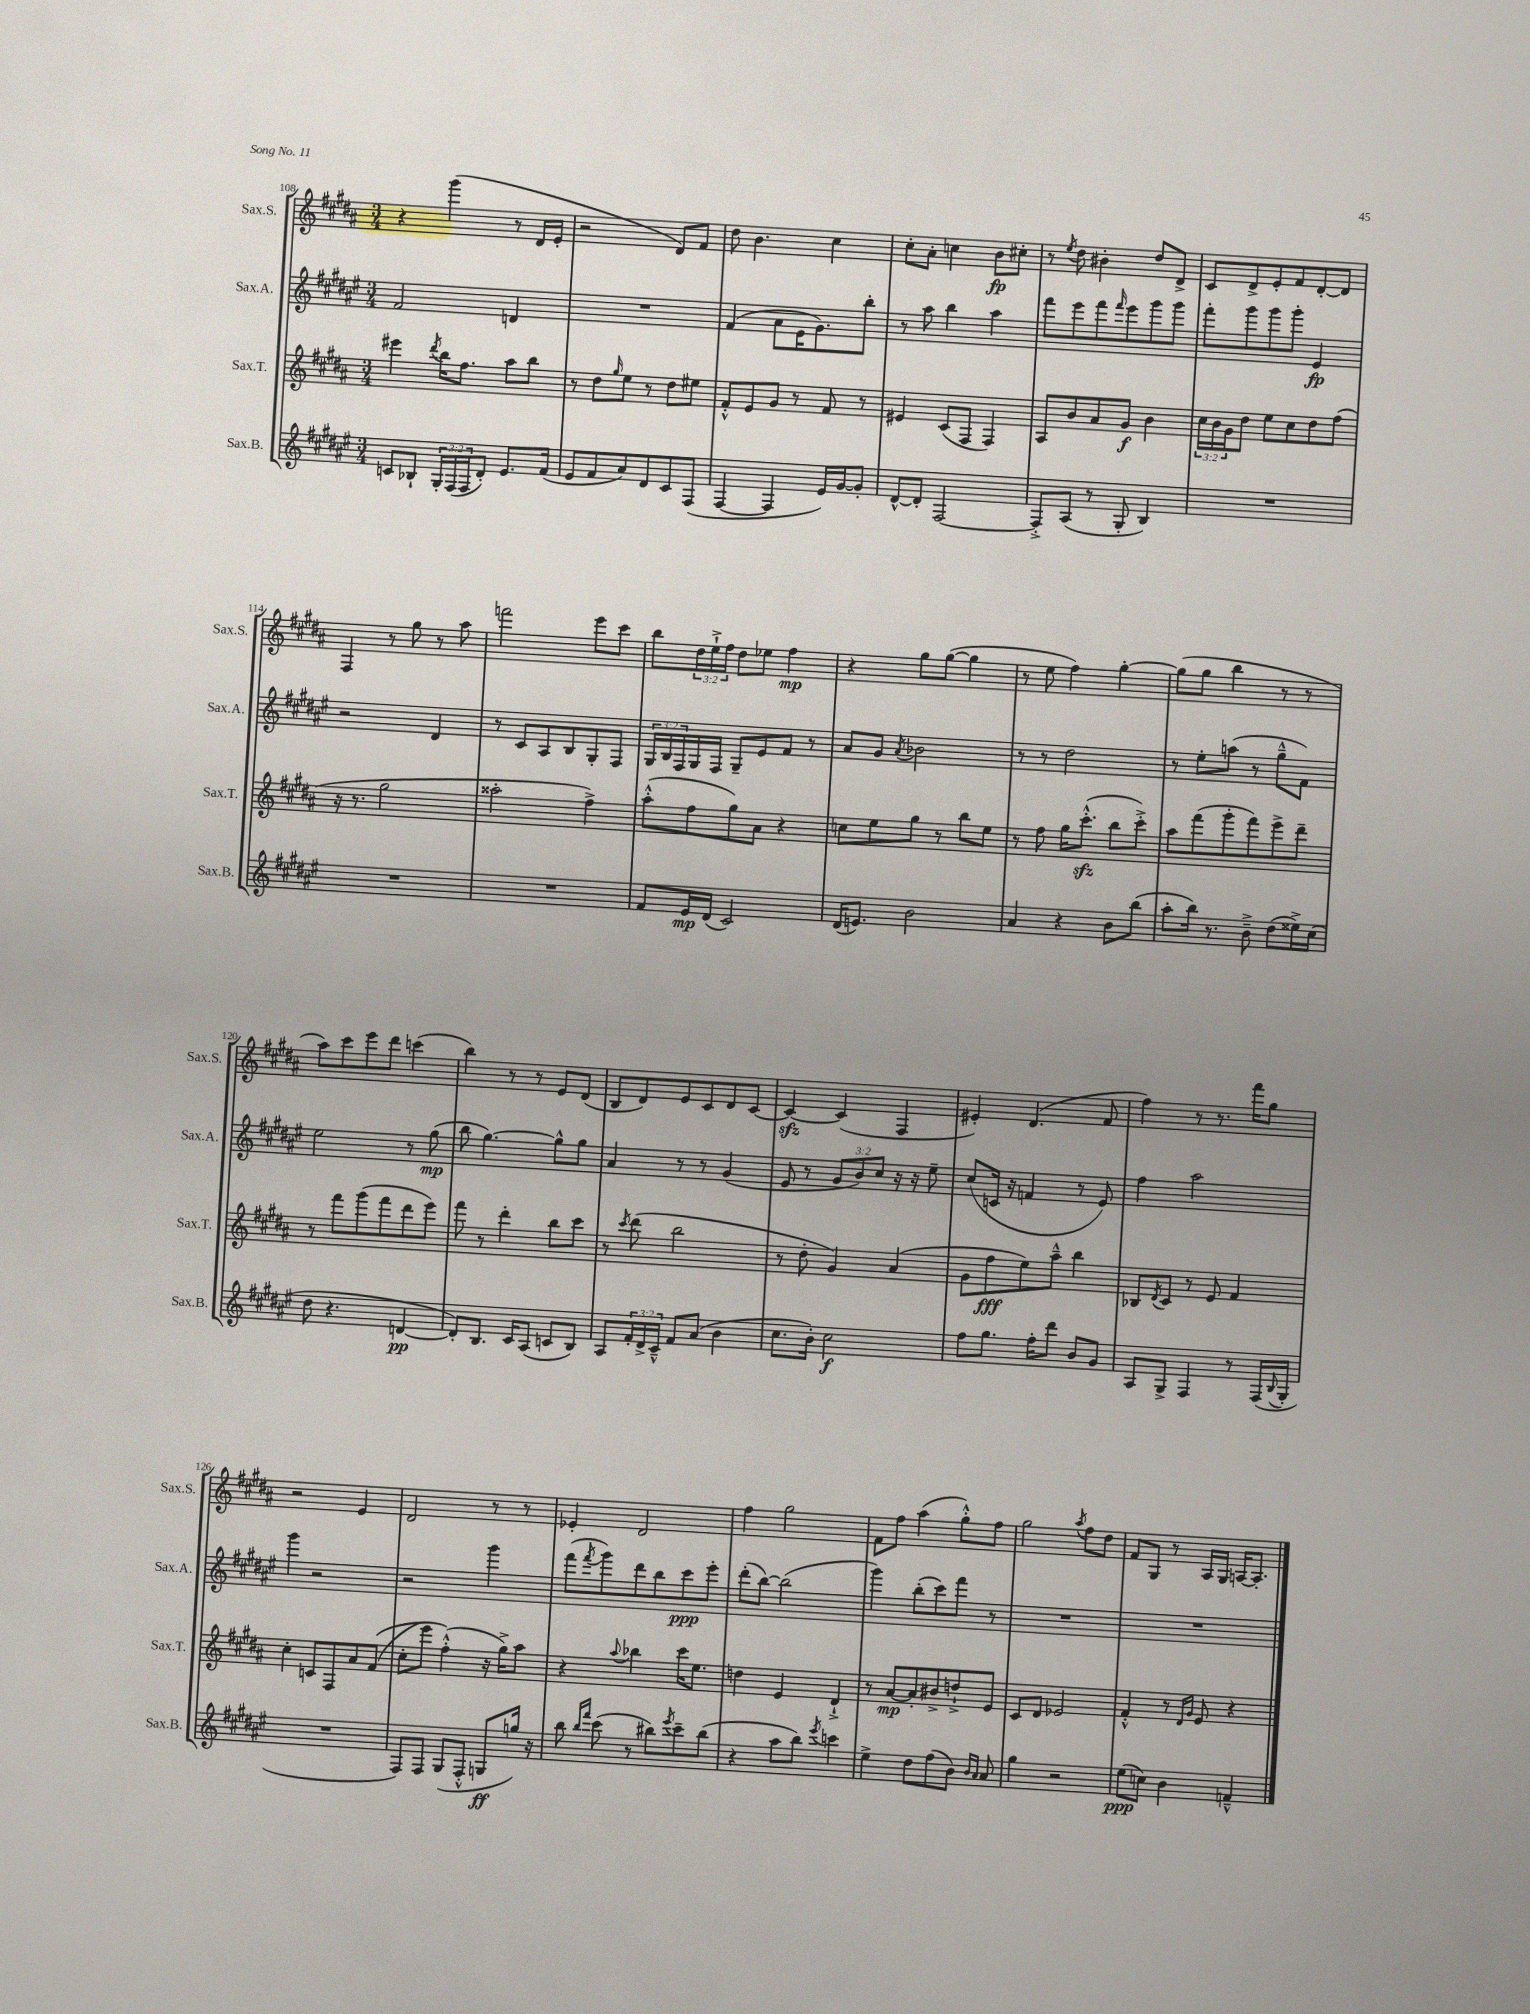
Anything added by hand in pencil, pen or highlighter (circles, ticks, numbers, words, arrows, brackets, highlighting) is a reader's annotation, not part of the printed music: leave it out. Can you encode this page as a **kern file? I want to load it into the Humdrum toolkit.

**kern	**kern	**kern	**kern
*staff4	*staff3	*staff2	*staff1
*clefG2	*clefG2	*clefG2	*clefG2
*k[f#c#g#d#a#e#]	*k[f#c#g#d#a#]	*k[f#c#g#d#a#e#]	*k[f#c#g#d#a#]
*M3/4	*M3/4	*M3/4	*M3/4
8c	4eee#	2f#	4r
8B-`	.	.	.
.	8qddd#	.	.
24G#'	16bb	.	(4ggg#
(24F#	.	.	.
.	8.ff#	.	.
24F#	.	.	.
8d#')	.	.	.
8.e#	8aa#	4d	8r
.	8bb	.	16d#
(16f#	.	.	16e'
=	=	=	=
8e#	8r	2.r	2r
8f#	8dd#	.	.
.	16qqgg#	.	.
8a#)	8ee	.	.
8d#	8r	.	.
8c#	8dd#	.	8d#)
(8F#	8ee#	.	8f#
=	=	=	=
[4F#	8f#'^^	(4f#	8dd#
.	8e	.	4.b
4F#]	8g#	8a#	.
.	8r	16e#	.
.	.	8.g#)	.
16e#)	8f#	.	4cc#
[16g#	.	.	.
8g#']	8r	8bb'	.
=	=	=	=
[8d#^^	4e#	8r	8cc#'
8d#']	.	8aa#	8a#'
[2F#	(8c#	4bb	4cc
.	8F#	.	.
.	4F#)	4aa#	8b
.	.	.	8cc#'
=	=	=	=
8F#'^]	8A#	8fff#	8r
.	.	.	8qee
(8A#	8b	8eee#	8dd#
8r	8a#	8fff#	4b#'
.	.	16qqfff#	.
8G#'	8g#	8eee#	.
4B)	4b	8ggg#	8dd#
.	.	8ggg#	8d#^
=	=	=	=
2.r	24cc#	8fff#'	8c#
.	24b	.	.
.	24g#	.	.
.	8dd#	8ggg#	8d#^
.	8ee	8ggg#	8e'
.	8cc#	8ggg#'	8f#
.	8dd#	4e#	[8d#'
.	(8ff#	.	8d#]
=	=	=	=
2.r	16r	2r	4F#
.	8.r	.	.
.	2gg#	.	8r
.	.	.	8gg#
.	.	4d#	8r
.	.	.	8aa#
=	=	=	=
2.r	2aa##'	8r	2fff
.	.	8c#	.
.	.	8A#	.
.	.	8B	.
.	4ff#^)	8G#'	8eee
.	.	8F#	8ccc#
=	=	=	=
8f#	(8aa#'^^	24G#	8bb
.	.	24B	.
.	.	24F#	.
16e#	8ff#	16G#	24dd#
.	.	.	24ee`^
(16d#	.	16F#	.
.	.	.	24ff#
2c#)	8gg#)	8G#~	8dd#
.	8a#	8e#	8ee-
.	4r	8f#	4ff#
.	.	8r	.
=	=	=	=
(16d#	8cc	8a#	4r
8.e)	.	.	.
.	8ee	8g#	.
.	.	8qa#	.
2b	8gg#	2b-	8gg#
.	8r	.	([8gg#
.	8bb	.	4gg#]
.	8ee	.	.
=	=	=	=
4a#	8r	8r	8r
.	8ff#	8r	8ee
4r	16gg#	2dd#	4ff#)
.	(8.ccc#'^^	.	.
8b	8bb	.	[4gg#'
(8bb	8ccc#'^)	.	.
=	=	=	=
8aa#'	8aa#	8r	(8gg#]
16bb)	(8fff#	8ee#'	8gg#
8.r	.	.	.
.	8ggg#'	(8aa	4bb
8b~^	8fff#)	8r	.
(8dd#	8eee^	8gg#~^^	8r
16ee##^)	8ddd#~	8f#)	8r
(16cc#	.	.	.
=	=	=	=
8dd#	8r	2ee#	8aa#)
4.r	8fff#	.	8ccc#
.	(8ggg#	.	8eee
.	8fff#	.	8ddd#
[4d	8ddd#	8r	(4ccc
.	8eee)	(8gg#	.
=	=	=	=
8d'])	8fff#	8bb	4bb)
8.B	8r	[4.gg#)	.
.	4ddd#'	.	8r
16c#	.	.	.
(8A#	.	.	8r
8c	8bb	8gg#^^]	8e
8B)	8ccc#	8gg#	(8d#
=	=	=	=
8A#	8r	4a#	8B
.	8qccc#	.	.
24f#'	(8ddd#	.	8d#)
24d#^	.	.	.
24c#~^^	.	.	.
8f#	2bb	8r	8e
(8a#	.	8r	8c#
4b	.	(4g#	8d#
.	.	.	[8c#
=	=	=	=
8.cc#	8r	8e#	4c#_
.	8dd#'	8r	.
16b')	.	.	.
2cc#	4g#)	12g#	(4c#]
.	.	12b)	.
.	.	12cc#	.
.	(4a#	16r	4F#
.	.	16r	.
.	.	8ee#~	.
=	=	=	=
8ff#	8g#	(8cc#	4e#')
8.gg#	8ff#	16c	.
.	.	16r	.
.	8ee)	4f	(4.d#
16ff#'	.	.	.
8ddd#	8aa#~^^	.	.
8b	4bb	8r	.
8g#	.	8e#)	8f#
=	=	=	=
8A#	8B-	4ff#	4ff#)
.	8qd#	.	.
8G#^	8c#	.	.
4F#	8r	2aa#	8r
.	8e	.	8.r
8r	4f#	.	.
.	.	.	16fff#
(16F#	.	.	8gg#
8qqB	.	.	.
16G#'	.	.	.
=	=	=	=
2.r	4cc#'	4ggg#	2r
.	8c	2r	.
.	8F#	.	.
.	8a#	.	4e
.	&((8f#	.	.
=	=	=	=
8F#)	8cc#'	2r	2d#
8F#	8eee)	.	.
(8G#	(4ff#'^^&)	.	.
8F#'^^	.	.	.
8G	16r	4ggg#	8r
.	16gg#^)	.	.
16gg)	8aa#	.	8r
16r	.	.	.
=	=	=	=
8bb	4r	(8fff#	4e-'
16qqbb	.	.	.
16qqfff#	.	8qfff#	.
(8ccc#	.	8ggg#)	.
.	8qqaa#	.	.
8r	4bb-	8ddd#	2d#
8bb#)	.	8bb	.
8qeee#	.	.	.
8ccc#~	16ccc#	8ccc#	.
.	8.ee	.	.
(8bb#	.	8eee#'	.
=	=	=	=
4r	4dd	(8ddd#'	4ff#
.	.	[8bb)	.
8aa#	4e	(2bb]	2gg#
8bb)	.	.	.
8qeee#	.	.	.
4ccc	4d#`^	.	.
=	=	=	=
4ee#^	8r	4ggg#)	8f#
.	[8a#	.	8ff#
8dd#	8a#']	(8bb'	(4aa#
(8ff#	8b#^	8ccc#)	.
8b)	8dd`^	8fff#	8gg#'^^)
16qqb	.	.	.
16qqa#	.	.	.
8a#	8e	8r	8ff#
=	=	=	=
4gg#	8c#	2.r	2gg#
.	8d#	.	.
2r	2e-	.	.
.	.	.	8qaa#
.	.	.	8ff#
.	.	.	8dd#
=	=	=	=
(8ee#	4f#'^^	2.r	8f#
8cc)	.	.	8G#
4b	8r	.	8r
.	16qqd#	.	.
.	16qqg#	.	.
.	8e	.	16A#
.	.	.	16G#
4f~^^	4r	.	[16A
.	.	.	8.A']
==	==	==	==
*-	*-	*-	*-
